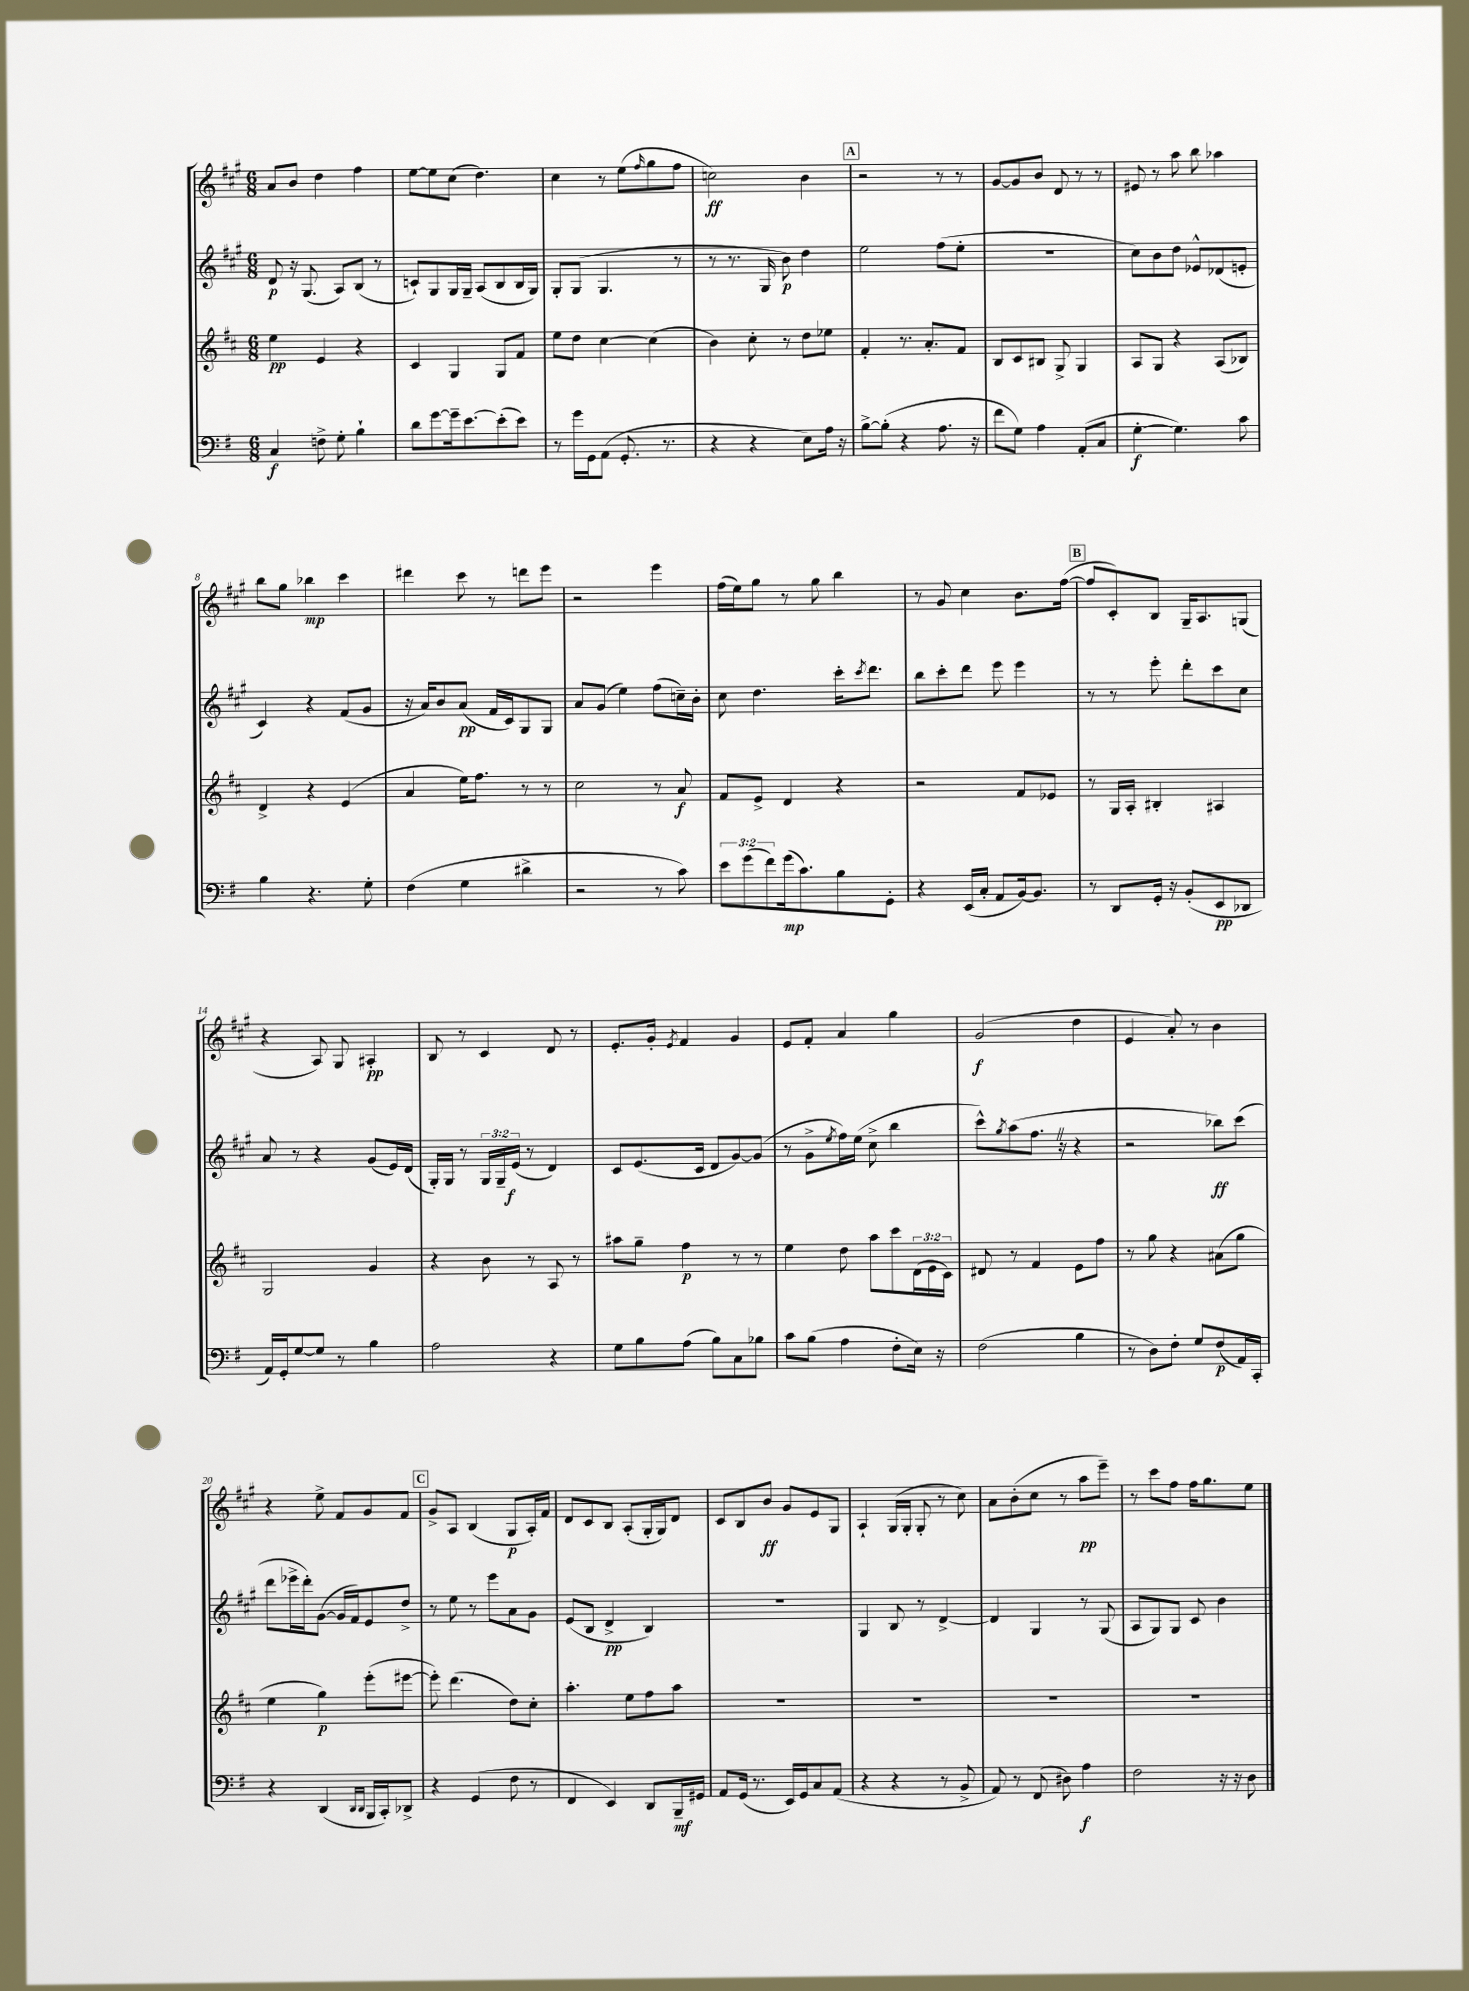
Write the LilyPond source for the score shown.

<<
\new StaffGroup <<
\new Staff = "s0" {
    \clef treble \key a \major \numericTimeSignature \time 6/8
    a'8 b'8 d''4 fis''4 |
    e''8~ e''8 cis''8( d''4.) |
    cis''4 r8 e''8( \grace { fis''16 } gis''8 fis''8 |
    c''2\ff) b'4 |
    \mark \markup { \box "A" } r2 r8 r8 |
    gis'8~ gis'8 b'8 d'8 r8 r8 |
    eis'8 r8 a''8 b''8 aes''4 |
    b''8 gis''8 bes''4\mp cis'''4 |
    dis'''4 cis'''8 r8 d'''8 e'''8 |
    r2 e'''4 |
    fis''16( e''16) gis''8 r8 gis''8 b''4 |
    r8 gis'8 cis''4 b'8. fis''16~( |
    \mark \markup { \box "B" } fis''8 cis'8-.) b8 gis16-- a8. g8( |
    r4 a8) gis8 ais4-.\pp |
    b8 r8 cis'4 d'8 r8 |
    e'8.-. gis'16-. \acciaccatura { e'8 } fis'4 gis'4 |
    e'8 fis'8-. a'4 gis''4 |
    gis'2\f( d''4 |
    e'4 a'8-.) r8 b'4 |
    r4 e''8-> fis'8 gis'8 fis'8 |
    \mark \markup { \box "C" } gis'8-> a8 b4( gis8\p a16-.) fis'16 |
    d'8 cis'8 b8 a8-.( gis16-. gis16) d'8 |
    cis'8 b8 b'8\ff gis'8 e'8 gis8 |
    a4-! gis16( gis16-. gis8-. r8 cis''8) |
    a'8 b'8-.( cis''8 r8 a''8\pp e'''8--) |
    r8 cis'''8 fis''8 fis''16 gis''8. e''8 \bar "|." |
}
\new Staff = "s1" {
    \clef treble \key a \major \numericTimeSignature \time 6/8 \override Staff.TupletNumber.text = #tuplet-number::calc-fraction-text
    d'8\p r16 gis8.( a8) b8( r8 |
    c'8-!) gis8 gis16 gis16-- a8( b8 b16 gis16) |
    gis8-. gis8( gis4. r8 |
    r8 r8. gis16 b'8\p) d''4 |
    \mark \markup { \box "A" } e''2 fis''8( e''8-. |
    R2. |
    cis''8) b'8 d''8 ees'8-^ des'8( e'8-. |
    cis'4) r4 fis'8( gis'8 |
    r16 a'16) b'8 a'8\pp( fis'16 cis'16) gis8 gis8 |
    a'8 gis'8( e''4) fis''8( c''16--) b'16-. |
    cis''8 d''4. cis'''16-. \acciaccatura { cis'''8 } d'''8. |
    b''8 cis'''8-. d'''8 e'''8 e'''4 |
    \mark \markup { \box "B" } r8 r8 e'''8-. d'''8-. cis'''8 cis''8 |
    a'8 r8 r4 gis'8( e'16) d'16( |
    gis16-.) gis16 r8 \tuplet 3/2 { gis16 gis16-- e'16\f( } r8 d'4) |
    cis'8 e'8.( cis'16 d'8 gis'8~) gis'8( |
    r8 gis'8-> \acciaccatura { e''8 } fis''16) e''16( cis''8-> b''4 |
    cis'''8-^) \acciaccatura { gis''8 } a''8( fis''8. \once \override BreathingSign.text = \markup { \musicglyph "scripts.caesura.straight" } \breathe r16 r4 |
    r2 bes''8\ff) cis'''8( |
    d'''8 ees'''16-> d'''16-.) gis'8~( gis'16 fis'16) e'8 d''8-> |
    \mark \markup { \box "C" } r8 e''8 r8 e'''8 a'8 gis'8 |
    e'8( b8 d'4->\pp b4) |
    R2. |
    gis4 b8 r8 d'4~-> |
    d'4 gis4 r8 gis8( |
    a8 gis8) gis8 cis'8 b'4 \bar "|." |
}
\new Staff = "s2" {
    \clef treble \key d \major \numericTimeSignature \time 6/8 \override Staff.TupletNumber.text = #tuplet-number::calc-fraction-text
    e''4\pp e'4 r4 |
    cis'4 g4 g8 fis'8 |
    e''8 d''8 cis''4~ cis''4( |
    b'4) cis''8-. r8 d''8 ees''8 |
    \mark \markup { \box "A" } fis'4-. r8. a'8.-. fis'8 |
    b8 cis'8 bis8 g8-> g4 |
    a8 g8 r4 a8( bes8) |
    d'4-> r4 e'4( |
    a'4 e''16) fis''8. r8 r8 |
    cis''2 r8 a'8\f |
    fis'8 e'8-> d'4 r4 |
    r2 fis'8 ees'8 |
    \mark \markup { \box "B" } r8 g16 a16-. bis4-. ais4 |
    g2 g'4 |
    r4 b'8 r8 a8 r8 |
    ais''8 g''8-- fis''4\p r8 r8 |
    e''4 d''8 a''8 cis'''8 \tuplet 3/2 { d'16( e'16 cis'16) } |
    dis'8 r8 fis'4 e'8 fis''8 |
    r8 g''8 r4 ais'8( g''8 |
    e''4 g''4\p) e'''8-.( eis'''8~ |
    \mark \markup { \box "C" } eis'''8-.) d'''4.( d''8) cis''8-. |
    a''4.-. e''8 fis''8 a''8 |
    R2. |
    R2. |
    R2. |
    R2. \bar "|." |
}
\new Staff = "s3" {
    \clef bass \key g \major \numericTimeSignature \time 6/8 \override Staff.TupletNumber.text = #tuplet-number::calc-fraction-text
    c4\f f8-> g8-. b4-! |
    d'8 g'8~ g'16-- e'8.~ e'8-.( e'8) |
    r8 g'16 g,16 a,8( g,8.-. r8. |
    r4 r4 e8) a16 r16 |
    \mark \markup { \box "A" } b8~-> b8-.( r4 a8. r16 |
    fis'8 g8) a4 a,8-.( c8 |
    g4~-.\f g4.) c'8 |
    b4 r4. g8-. |
    fis4( g4 dis'4-> |
    r2 r8 c'8) |
    \tuplet 3/2 { e'8 g'8( fis'8) } g'16\mp( c'8.) b8 g,8-. |
    r4 e,16( c16-. a,8 b,16~) b,8. |
    \mark \markup { \box "B" } r8 d,8 g,16-. r16 b,8-.( e,8\pp des,8 |
    a,16) g,16-. g8~ g8 r8 b4 |
    a2 r4 |
    g8 b8 a8( b8) c8 bes8 |
    c'8 b8( a4 fis8-. e16) r16 |
    fis2( b4 |
    r8 d8) fis8-. g8 fis8\p( a,16) c,16-. |
    r4 d,4( \grace { d,16 d,16 } b,,16 c,16-.) des,8-> |
    \mark \markup { \box "C" } r4 g,4( fis8 r8 |
    fis,4 e,4) d,8 b,,16--\mf gis,16 |
    a,8 g,16( r8. e,16) g,16 c8 a,8( |
    r4 r4 r8 b,8-> |
    a,8) r8 fis,8( dis8) a4\f |
    fis2 r16 r16 d8 \bar "|." |
}
>>
>>
